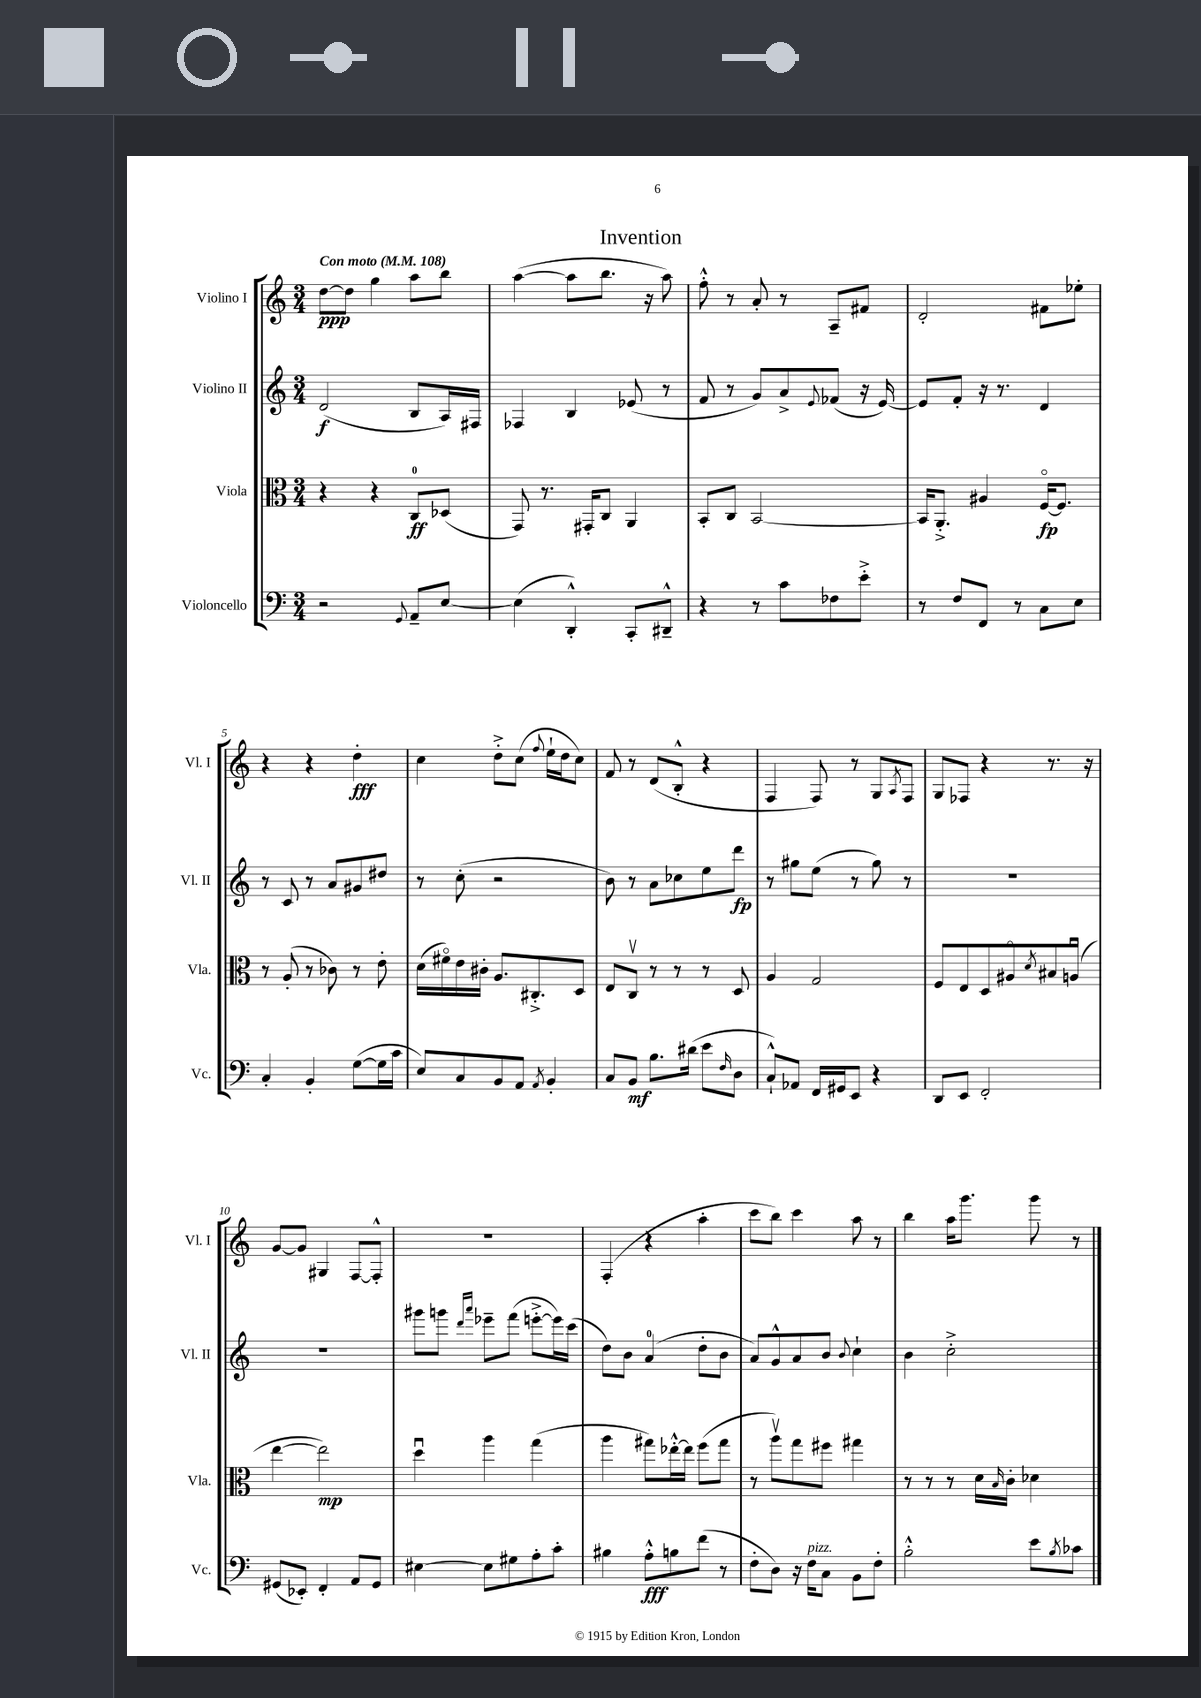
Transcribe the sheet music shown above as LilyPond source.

\header { title = "Invention" }
<<
\new StaffGroup <<
\new Staff = "s0" \with { instrumentName = "Violino I" shortInstrumentName = "Vl. I" } {
    \clef treble \key c \major \numericTimeSignature \time 3/4 \tempo "Con moto" 4 = 108
    d''8~\ppp d''8 g''4 a''8 b''8 |
    a''4~( a''8 b''8. r16 a''8) |
    f''8-.-^ r8 a'8-. r8 a8-- fis'8 |
    d'2-. fis'8 ees''8-. |
    r4 r4 d''4-.\fff |
    c''4 d''8-.-> c''8( \appoggiatura { f''8 } e''16-! d''16 c''8) |
    f'8 r8 d'8( b8-.-^ r4 |
    f4 f8) r8 g8 \acciaccatura { a8 } f8 |
    g8 fes8 r4 r8. r16 |
    g'8~ g'8 gis4 f8~ f8-.-^ |
    R2. |
    f4-.( r4 a''4-. |
    c'''8 b''8) c'''4 a''8 r8 |
    b''4 a''16 g'''8. g'''8 r8 \bar "|." |
}
\new Staff = "s1" \with { instrumentName = "Violino II" shortInstrumentName = "Vl. II" } {
    \clef treble \key c \major \numericTimeSignature \time 3/4
    d'2\f( b8 a16) fis16 |
    fes4 b4 ees'8( r8 |
    f'8 r8 g'8) a'8-> \appoggiatura { e'8 } fes'8( r16 e'16~) |
    e'8 f'8-. r16 r8. d'4 |
    r8 c'8 r8 a'8 gis'8 dis''8 |
    r8 c''8-.( r2 |
    b'8) r8 a'8 ces''8 e''8 d'''8\fp |
    r8 gis''8 e''8( r8 gis''8) r8 |
    R2. |
    R2. |
    gis'''8 g'''8 \grace { d'''16 a'''16 } ees'''8-- f'''8( e'''8~-.-> e'''16) c'''16( |
    d''8) b'8 a'4-0( d''8-. b'8 |
    a'8) g'8-^ a'8 b'8 \appoggiatura { b'8 } c''4-! |
    b'4 c''2-.-> \bar "|." |
}
\new Staff = "s2" \with { instrumentName = "Viola" shortInstrumentName = "Vla." } {
    \clef alto \key c \major \numericTimeSignature \time 3/4
    r4 r4 c8-0\ff des8( |
    g,8) r8. gis,16-. c8 a,4 |
    b,8-. c8 b,2~ |
    b,16 a,8.-.-> ais4 f16~\flageolet\fp f8. |
    r8 a8-.( r8 ces'8) r8 e'8-. |
    d'16( fis'16\flageolet) e'16 cis'16-. a8. cis8.-.-> d8 |
    e8 c8\upbow r8 r8 r8 d8 |
    a4 g2 |
    f8 e8 d8 ais8\flageolet \acciaccatura { d'8 } bis8 a8\downbow( |
    e''4~ e''2\mp) |
    d''4\downbow a''4 g''4( |
    a''4 gis''8) ees''16~-.-^ ees''16 f''8( gis''8 |
    r8 a''8\upbow) g''8 fis''8 gis''4 |
    r8 r8 r8 d'16 \grace { b16 } c'16-. des'4 \bar "|." |
}
\new Staff = "s3" \with { instrumentName = "Violoncello" shortInstrumentName = "Vc." } {
    \clef bass \key c \major \numericTimeSignature \time 3/4
    r2 \appoggiatura { g,8 } a,8-- e8~ |
    e4( d,4-.-^) c,8-. dis,8---^ |
    r4 r8 c'8 fes8 e'8-.-> |
    r8 f8 f,8 r8 c8 e8 |
    c4-. b,4-. g8~( g16 c'16 |
    e8) c8 b,8 a,8 \acciaccatura { a,8 } b,4-. |
    c8 b,8\mf b8. dis'16( e'8 \grace { f16 } d8 |
    c8-!-^) aes,8 f,16 gis,16 e,8 r4 |
    d,8 e,8 f,2-. |
    gis,8( ees,8-.) f,4-. a,8 gis,8 |
    eis4~ eis8 gis8 a8-. c'8-. |
    bis4 a8-.-^\fff b8 f'8( r8 |
    f8-. d8) r16 f16^\markup { \italic "pizz." } c8 b,8 f8-. |
    b2-.-^ e'8 \acciaccatura { b8 } ces'8 \bar "|." |
}
>>
>>
